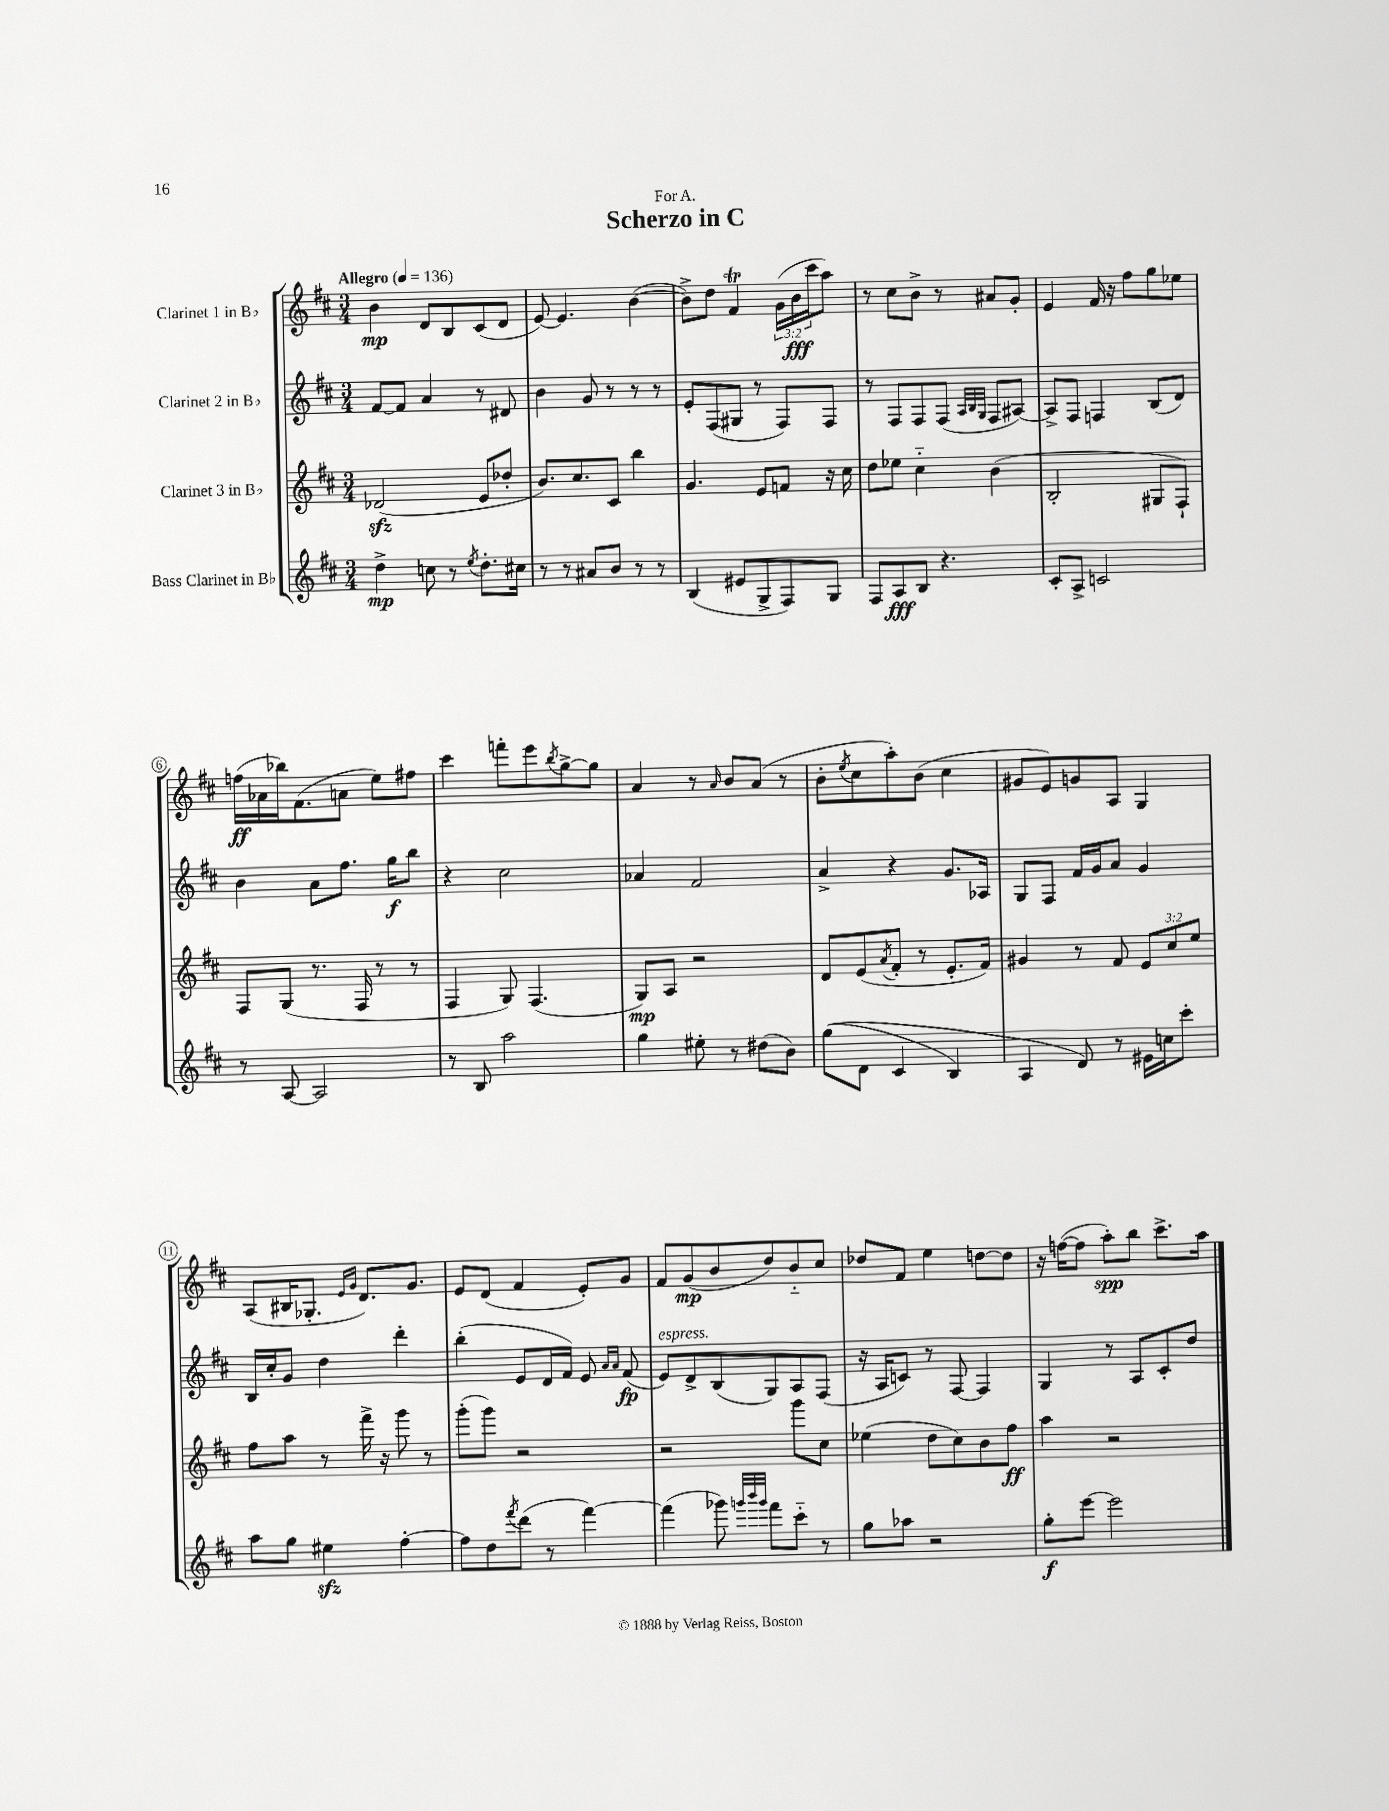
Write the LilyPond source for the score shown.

\header { title = "Scherzo in C" dedication = "For A." }
<<
\new StaffGroup <<
\new Staff = "s0" \with { instrumentName = "Clarinet 1 in Bb" } {
    \clef treble \key d \major \numericTimeSignature \time 3/4 \override Staff.TupletNumber.text = #tuplet-number::calc-fraction-text \tempo "Allegro" 4 = 136
    b'4\mp d'8 b8 cis'8( d'8 |
    e'8~) e'4. b'4~( |
    b'8->) d''8 fis'4\trill \tuplet 3/2 { g'16( b'16\fff cis'''16 } a''8) |
    r8 cis''8 b'8-> r8 ais'8 g'8-. |
    e'4 fis'16 r16 fis''8 g''8 ees''8 |
    f''16\ff( aes'16 bes''16) fis'8.( a'8 e''8) fis''8 |
    cis'''4 f'''8-. e'''8 \acciaccatura { b''8 } g''8~-> g''8 |
    a'4 r8 \grace { a'16 } b'8 a'8( r8 |
    b'8-. \acciaccatura { e''8 } cis''8 a''8-.) b'8( cis''4 |
    gis'8 e'8) g'8 a8 g4 |
    a8( bis16 ges8.-. \grace { e'16 g'16 } d'8.) g'8. |
    e'8 d'8( fis'4 e'8-.) g'8 |
    fis'8 g'8\mp( b'8 d''8) b'8-_ cis''8 |
    des''8 fis'8 e''4 d''8~ d''8 |
    r16 f''16~( f''8 a''8-.\spp) b''8 cis'''8.-> a''16 \bar "|." |
}
\new Staff = "s1" \with { instrumentName = "Clarinet 2 in Bb" } {
    \clef treble \key d \major \numericTimeSignature \time 3/4
    fis'8~ fis'8 a'4 r8 dis'8 |
    b'4 g'8 r8 r8 r8 |
    e'8-. fis8( gis8 r8 fis8) fis8 |
    r8 fis8 fis8 fis8( \grace { a32 b32 g32 } fis8 ais8~) |
    ais8-> fis8 f4 b8( d'8) |
    b'4 a'8 fis''8. g''16\f b''8 |
    r4 cis''2 |
    aes'4 fis'2 |
    a'4-> r4 g'8. aes16 |
    g8 fis8 fis'16 g'16 a'8 g'4 |
    b16 cis''16-. g'8 d''4 d'''4-. |
    b''4-.( e'8 d'16 fis'16) e'8 \grace { a'16 a'16 } fis'8\fp( |
    e'8^\markup { \italic "espress." }) d'8-> b8( g8) a8 fis8( |
    r16 a16 c'8) r8 fis8~ fis4 |
    g4 r8 a8 cis'8-. d''8 \bar "|." |
}
\new Staff = "s2" \with { instrumentName = "Clarinet 3 in Bb" } {
    \clef treble \key d \major \numericTimeSignature \time 3/4 \override Staff.TupletNumber.text = #tuplet-number::calc-fraction-text
    des'2\sfz( e'8 des''8-. |
    b'8.) cis''8. cis'8 b''4 |
    g'4. e'8 f'8 r16 cis''16 |
    d''8 ees''8 cis''4-_ b'4( |
    b2-. gis8 fis8-!) |
    fis8 g8( r8. fis16 r8 r8 |
    fis4 g8) fis4.( |
    g8\mp) a8 r2 |
    d'8 e'8( \acciaccatura { a'8 } fis'8-. r8 e'8.-. fis'16) |
    gis'4 r8 fis'8 \tuplet 3/2 { e'8 cis''8 e''8 } |
    fis''8 a''8 r8 fis'''16-> r16 g'''8 r8 |
    g'''8-.( g'''8) r2 |
    r2 g'''8 cis''8 |
    ees''4( d''8 cis''8) b'8 fis''8\ff |
    a''4 r2 \bar "|." |
}
\new Staff = "s3" \with { instrumentName = "Bass Clarinet in Bb" } {
    \clef treble \key d \major \numericTimeSignature \time 3/4
    d''4->\mp c''8 r8 \acciaccatura { e''8 } d''8.-. cis''16 |
    r8 r8 ais'8 b'8 r8 r8 |
    b4( eis'8 g8-> fis8) g8 |
    fis8 a8\fff b8 r4. |
    cis'8-. a8-> c'2 |
    r8 a8~ a2 |
    r8 b8 a''2 |
    g''4 eis''8-. r8 dis''8( b'8) |
    g''8(\( d'8 cis'4 b4) |
    a4 d'8\) r8 eis'16 c''16 cis'''8-. |
    a''8 g''8 eis''4\sfz fis''4~-. |
    fis''8 d''8 \acciaccatura { fis'''8 } d'''8( r8 fis'''4~) |
    fis'''4( ges'''8) \grace { g'''32 b'''32 g'''32 } fis'''8 cis'''8-_ r8 |
    g''8 aes''8 r2 |
    g''8-.\f e'''8~ e'''2 \bar "|." |
}
>>
>>
\layout { \context { \Score \override BarNumber.stencil = #(make-stencil-circler 0.1 0.3 ly:text-interface::print) } }
